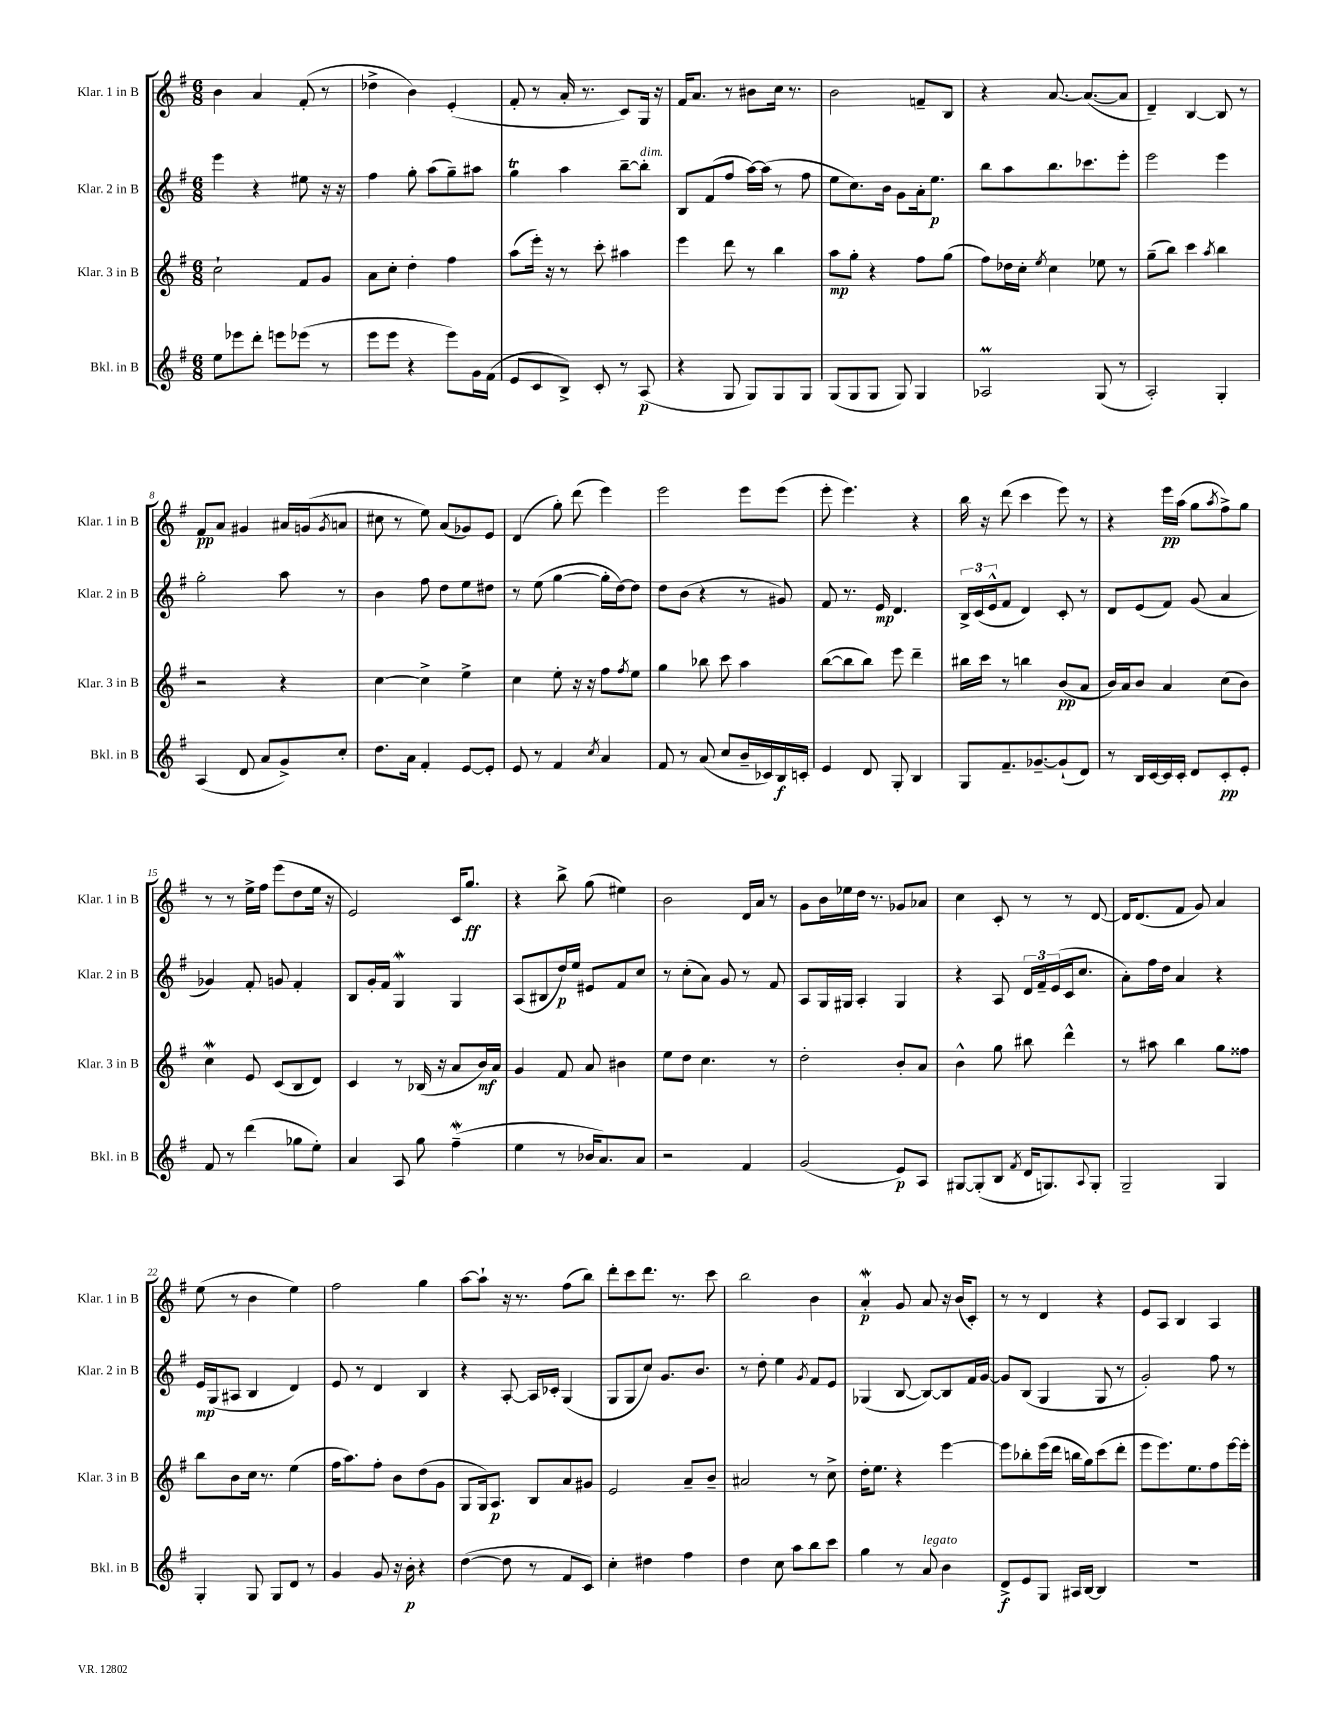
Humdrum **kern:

**kern	**kern	**kern	**kern
*staff4	*staff3	*staff2	*staff1
*clefG2	*clefG2	*clefG2	*clefG2
*k[f#]	*k[f#]	*k[f#]	*k[f#]
*M6/8	*M6/8	*M6/8	*M6/8
8ee	2cc`	4eee	4b
8eee-	.	.	.
8ddd'	.	4r	4a
8eee	.	.	.
(8eee-	8f#	8ee#	(8f#'
8r	8g	16r	8r
.	.	16r	.
=	=	=	=
8eee	8a	4ff#	4dd-^
8eee	8cc'	.	.
4r	4dd'	8gg'	4b)
.	.	(8aa	.
8eee)	4ff#	8gg~)	(4e'
16g	.	8aa#	.
(16f#	.	.	.
=	=	=	=
8e	(8aa	4gg	8f#'
8c	16eee')	.	8r
.	16r	.	.
8B^)	8r	4aa	16a'
.	.	.	8.r
8c'	8ccc'	.	.
8r	4aa#	[8bb~	8c)
(8A	.	8bb']	16G
.	.	.	16r
=	=	=	=
4r	4eee	8B	16f#
.	.	.	8.a
.	.	(8f#	.
8G	8ddd	8ff#	8r
8G)	8r	[16aa)	8b#
.	.	(16aa]	.
8G	4bb	8r	16cc
.	.	.	8.r
8G	.	8ff#	.
=	=	=	=
(8G	8aa	8ee	2b
8G	8gg'	8.cc)	.
8G	4r	.	.
.	.	16b	.
8G)	.	8g	.
4G	8ff#	16a'	8f~
.	.	8.ee	.
.	(8gg	.	8B
=	=	=	=
2A-	8ff#)	8bb	4r
.	16dd-	8aa	.
.	16cc'	.	.
.	8qee	.	.
.	4cc	8.bb	[8.a
.	.	8.ccc-	(8.a_
(8G	8ee-	.	.
8r	8r	8eee'	8a]
=	=	=	=
2A')	(8gg~	2eee	4d~)
.	8bb)	.	.
.	4ccc	.	[4B
.	8qaa	.	.
4G'	4bb	4eee	8B]
.	.	.	8r
=	=	=	=
(4A	2r	2gg'	8f#
.	.	.	8a
8d	.	.	4g#
8a	.	.	.
8g^)	4r	8aa	16a#
.	.	.	(16g
.	.	.	8qg
8cc'	.	8r	8a
=	=	=	=
8.dd	[4cc	4b	8cc#
.	.	.	8r
16a	.	.	.
4f#'	4cc^]	8ff#	8ee)
.	.	8dd	(8a
[8e	4ee^	8ee	8g-)
8e']	.	8dd#	8e
=	=	=	=
8e	4cc	8r	(4d
8r	.	(8ee	.
4f#	8ee'	[4gg	8gg')
.	16r	.	(8ddd
.	16r	.	.
8qcc	.	.	.
4a	8ff#	16gg']	4eee)
.	.	[16dd)	.
.	8qff#	.	.
.	8ee	8dd]	.
=	=	=	=
8f#	4gg	8dd	2eee
8r	.	(8b	.
(8a	8bb-	4r	.
8cc	8ccc	.	.
16b~	4aa	8r	8eee
16c-)	.	.	.
16B	.	8g#)	(8eee
16c'	.	.	.
=	=	=	=
4e	([8bb	8f#	8eee'
.	8bb]	8.r	4.eee)
8d	8bb)	.	.
.	.	16e	.
8G'	8eee	4.d	.
4B	4ddd~	.	4r
=	=	=	=
8G	16bb#	24B^	16bb
.	.	(24c	.
.	16ccc	.	16r
.	.	24e^^	.
8.f#~	8r	8f#	(8ddd
.	4bb	4d)	4ccc
[8.g-~	.	.	.
(8g-`]	(8b	8c'	8eee)
8d)	8a	8r	8r
=	=	=	=
8r	16b)	8d	4r
.	16a	.	.
16B	8b	(8e	.
[16c	.	.	.
16c]	4a	8f#)	16eee
16c'	.	.	(16aa
8d	.	(8g	8gg
.	.	.	8qaa
8c'	(8cc	4a	8ff#^)
8e'	8b)	.	8gg
=	=	=	=
8f#	4cc	4g-)	8r
8r	.	.	8r
(4ddd	8e	8f#'	16ee^
.	.	.	16ff#
.	(8c	8g	(8eee
8gg-	8B	4f#'	8dd
8ee')	8d)	.	16ee
.	.	.	16r
=	=	=	=
4a	4c	8B	2e)
.	.	16g'	.
.	.	16f#	.
8A	8r	4G	.
8gg	(16B-	.	.
.	16r	.	.
(4ff#~	8a	4G	16c
.	.	.	8.gg
.	16b)	.	.
.	16a	.	.
=	=	=	=
4ee	4g	(8A	4r
.	.	8B#	.
8r	8f#	16dd)	8bb^
.	.	16ee	.
16b-	8a	8e#	(8gg
8.a)	.	.	.
.	4b#	8f#	4ee#)
8a	.	8cc	.
=	=	=	=
2r	8ee	8r	2b
.	8dd	(8cc'	.
.	4.cc	8a)	.
.	.	8g	.
4f#	.	8r	16d
.	.	.	16a
.	8r	8f#	8r
=	=	=	=
(2g	2dd'	8A	8g
.	.	16G	16b
.	.	16G#	16ee-
.	.	4A'	16dd
.	.	.	8.r
8e)	8b'	4G#	8g-
8A	8a	.	8a-
=	=	=	=
[8G#	4b^^	4r	4cc
(8G#']	.	.	.
8B	8gg	8A	8c'
8qf#	.	.	.
16d	8bb#	24d	8r
.	.	24f#~	.
8.G)	.	.	.
.	.	(24e	.
.	4ddd^^	16c	8r
.	.	8.cc	.
8qqA	.	.	.
8G'	.	.	[8d
=	=	=	=
2G~	8r	8a')	16d]
.	.	.	(8.d
.	8aa#	16ff#	.
.	.	16dd	.
.	4bb	4a	8f#
.	.	.	8g)
4G	8gg	4r	4a
.	8ff##	.	.
=	=	=	=
4G'	8bb	16e	(8ee
.	.	(16G	.
.	8b	8A#	8r
8G	16cc	4B	4b
.	8.r	.	.
8G	.	.	.
8d	(4ee	4d)	4ee)
8r	.	.	.
=	=	=	=
4g	16ff#	8e	2ff#
.	8.aa)	.	.
.	.	8r	.
8g	8ff#'	4d	.
16r	8b	.	.
16b'	.	.	.
4r	(8dd	4B	4gg
.	8g	.	.
=	=	=	=
([4dd	8G	4r	[8aa
.	16G)	.	8aa`]
.	8.A	.	.
8dd]	.	[8A'	16r
.	.	.	8.r
8r	8B	16A]	.
.	.	16c-'	.
8f#	8a	(4G	(8ff#
8c)	8g#	.	8bb)
=	=	=	=
4cc'	2e	8G	8ddd'
.	.	8G	8ccc
4dd#	.	8cc)	8.ddd
.	.	8.g	.
.	.	.	8.r
4ff#	8a~	.	.
.	.	8.b	.
.	8b~	.	8ccc
=	=	=	=
4dd	2a#	8r	2bb
.	.	8dd'	.
8cc	.	4ee	.
8aa	.	.	.
.	.	8qg	.
8bb	8r	8f#	4b
8ccc	8cc^	8e	.
=	=	=	=
4gg	16dd'	(4G-	4a'
.	8.ee	.	.
8r	4r	[8B	8g
8a	.	8B_)	8a
4b	[4eee	8B]	16r
.	.	.	(16b
.	.	16f#	8c')
.	.	[16g	.
=	=	=	=
8d^	8eee]	8g]	8r
8e	8bb-'	(8B	8r
8G	(16eee	4G	4d
.	16ddd	.	.
16A#	16bb	.	.
[16B	16gg)	.	.
4B]	(8ccc	8G	4r
.	8ddd'	8r	.
=	=	=	=
2.r	8eee	2g')	8e
.	8.eee)	.	8A
.	.	.	4B
.	8.ee	.	.
.	8ff#	8ff#	4A
.	[16eee	8r	.
.	16eee']	.	.
==	==	==	==
*-	*-	*-	*-
